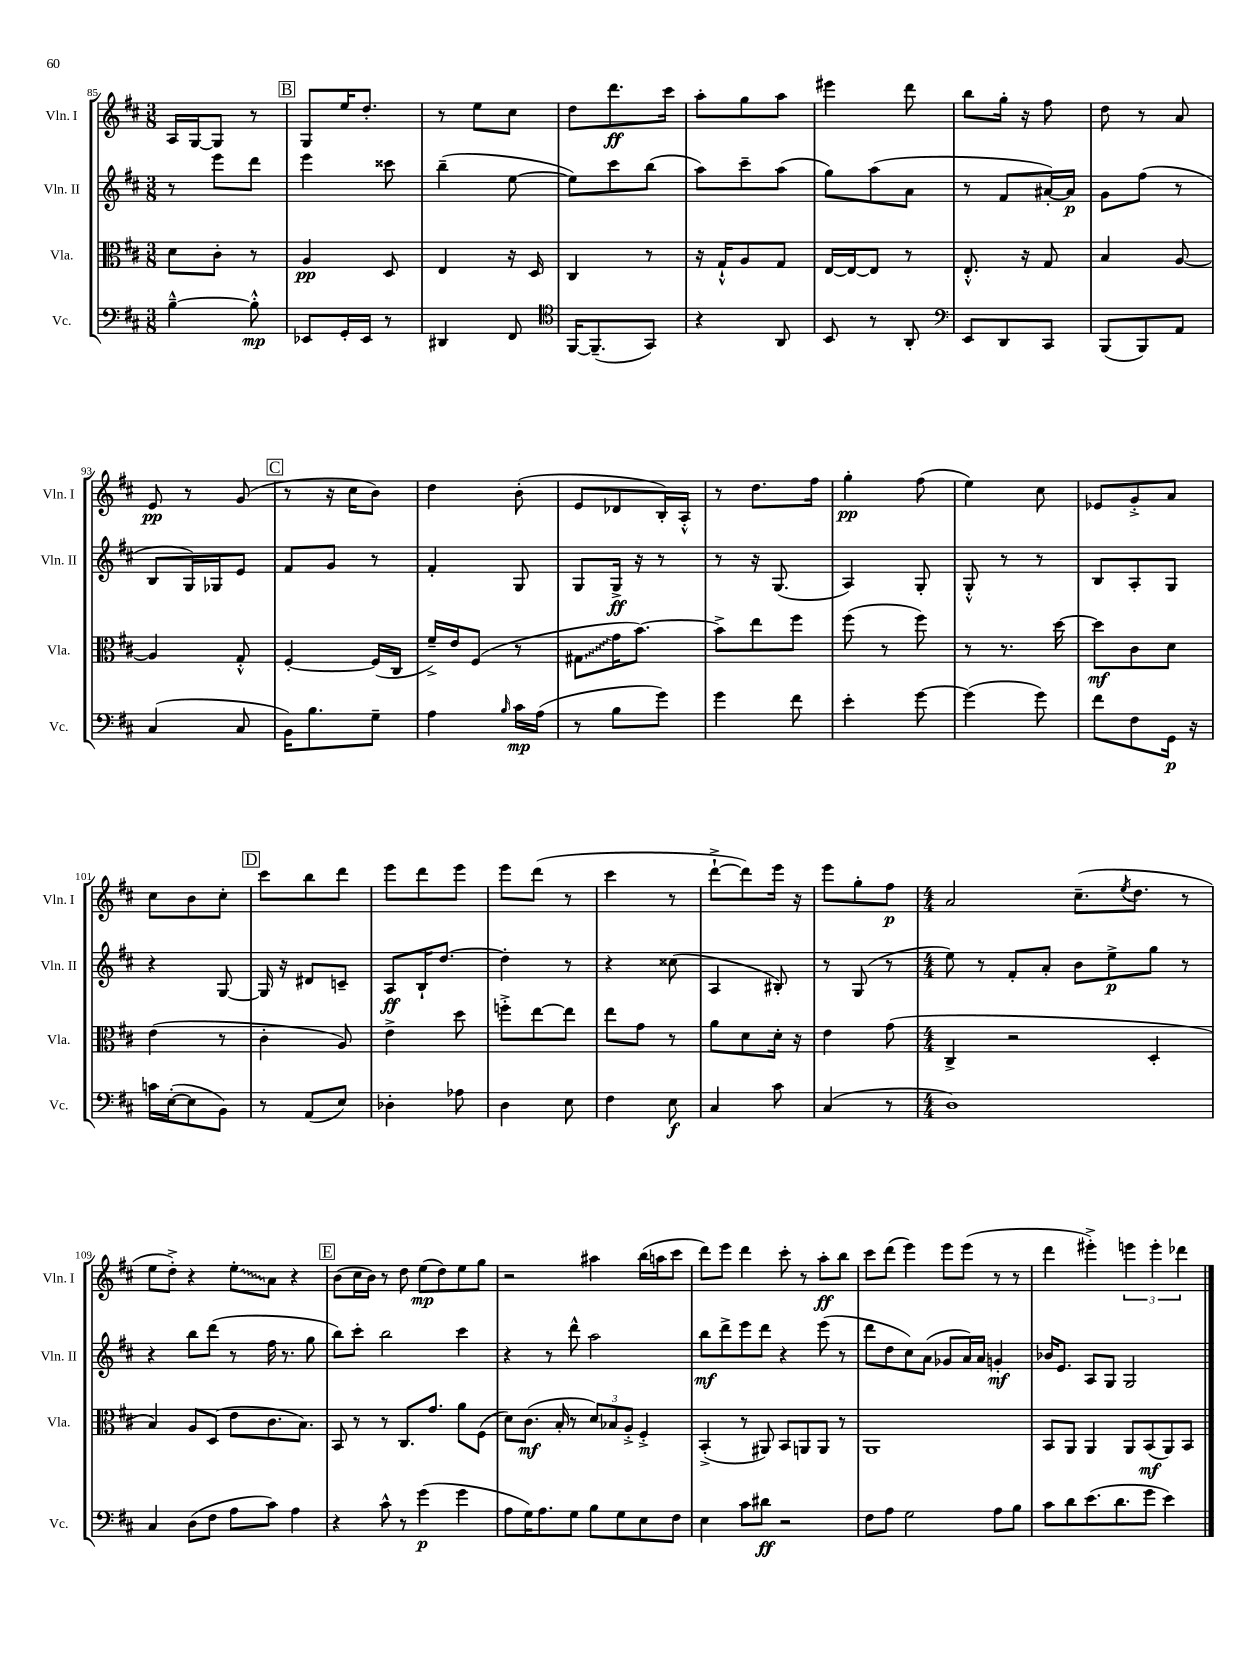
<<
\new StaffGroup <<
\new Staff = "s0" \with { instrumentName = "Vln. I" shortInstrumentName = "Vln. I" } {
    \clef treble \key d \major \numericTimeSignature \time 3/8
    a16 g16~ g8 r8 |
    \mark \markup { \box "B" } g8 e''16 d''8.-. |
    r8 e''8 cis''8 |
    d''8 d'''8.\ff cis'''16 |
    a''8-. g''8 a''8 |
    eis'''4 d'''8 |
    b''8 g''16-. r16 fis''8 |
    d''8 r8 a'8 |
    e'8\pp r8 g'8( |
    \mark \markup { \box "C" } r8 r16 cis''16 b'8) |
    d''4 b'8-.( |
    e'8 des'8 b16-.) a16-.-^ |
    r8 d''8. fis''16 |
    g''4-.\pp fis''8( |
    e''4) cis''8 |
    ees'8 g'8-.-> a'8 |
    cis''8 b'8 cis''8-. |
    \mark \markup { \box "D" } cis'''8 b''8 d'''8 |
    e'''8 d'''8 e'''8 |
    e'''8 d'''8( r8 |
    cis'''4 r8 |
    d'''8~-!-> d'''8) e'''16 r16 |
    e'''8 g''8-. fis''8\p |
    \numericTimeSignature \time 4/4 a'2 cis''8.--( \acciaccatura { e''8 } d''8. r8 |
    e''8 d''8-.->) r4 \once \override Glissando.style = #'zigzag e''8-.\glissando a'8 r4 |
    \mark \markup { \box "E" } b'8( cis''16 b'16) r8 d''8 e''8\mp( d''8) e''8 g''8 |
    r2 ais''4 b''16( a''16 cis'''8 |
    d'''8) e'''8 d'''4 cis'''8-. r8 a''8-.\ff b''8 |
    cis'''8 d'''8( e'''4) e'''8 e'''8( r8 r8 |
    d'''4 eis'''4-.->) \tuplet 3/2 { e'''4 e'''4-. des'''4 } \bar "|." |
}
\new Staff = "s1" \with { instrumentName = "Vln. II" shortInstrumentName = "Vln. II" } {
    \clef treble \key d \major \numericTimeSignature \time 3/8
    r8 e'''8 d'''8 |
    \mark \markup { \box "B" } e'''4 cisis'''8 |
    b''4--( e''8~ |
    e''8) cis'''8 b''8( |
    a''8) cis'''8-- a''8( |
    g''8) a''8( a'8 |
    r8 fis'8 ais'16~-.) ais'16\p |
    g'8 fis''8( r8 |
    b8 g16) ges16 e'8 |
    \mark \markup { \box "C" } fis'8 g'8 r8 |
    fis'4-. g8 |
    g8 g16->\ff r16 r8 |
    r8 r16 g8.( |
    a4) g8-. |
    g8-.-^ r8 r8 |
    b8 a8-. g8 |
    r4 g8~ |
    \mark \markup { \box "D" } g16 r16 dis'8 c'8-- |
    a8\ff b16-! d''8.~ |
    d''4-. r8 |
    r4 cisis''8( |
    a4 bis8-.) |
    r8 g8( r8 |
    \numericTimeSignature \time 4/4 e''8) r8 fis'8-. a'8-. b'8 e''8->\p g''8 r8 |
    r4 b''8 d'''8( r8 fis''16 r8. g''8 |
    \mark \markup { \box "E" } b''8) cis'''8-. b''2 cis'''4 |
    r4 r8 d'''8-^ a''2 |
    b''8\mf d'''8-> e'''8 d'''8 r4 e'''8( r8 |
    d'''8 d''8 cis''8) a'8( ges'8 a'16) a'16 g'4-.\mf |
    bes'16 e'8. a8 g8 g2 \bar "|." |
}
\new Staff = "s2" \with { instrumentName = "Vla." shortInstrumentName = "Vla." } {
    \clef alto \key d \major \numericTimeSignature \time 3/8
    d'8 cis'8-. r8 |
    \mark \markup { \box "B" } a4\pp d8 |
    e4 r16 d16 |
    cis4 r8 |
    r16 g16-!-^ a8 g8 |
    e16~ e16~ e8 r8 |
    e8.-.-^ r16 g8 |
    b4 a8~ |
    a4 g8-.-^ |
    \mark \markup { \box "C" } fis4~-. fis16( cis16 |
    fis'16--->) e'16 fis8( r8 |
    \once \override Glissando.style = #'zigzag gis8\glissando g'16 b'8.~) |
    b'8-> e''8 fis''8 |
    fis''8( r8 fis''8) |
    r8 r8. d''16~ |
    d''8\mf cis'8 d'8 |
    e'4( r8 |
    \mark \markup { \box "D" } cis'4-. a8) |
    e'4-> d''8 |
    f''8-.-> e''8~ e''8 |
    e''8 g'8 r8 |
    a'8 d'8 d'16-. r16 |
    e'4 g'8( |
    \numericTimeSignature \time 4/4 cis4-> r2 d4-. |
    b4) a8 d8( e'8 cis'8. b8.) |
    \mark \markup { \box "E" } b,8 r8 r8 cis8. g'8. a'8 fis8( |
    d'8) cis'8.\mf( b16-. r8 \tuplet 3/2 { d'8) bes8 a8-.-> } fis4-.-> |
    b,4-.->( r8 ais,8) b,8 a,8 a,8 r8 |
    a,1 |
    b,8 a,8 a,4 a,8 b,8\mf( a,8) b,8 \bar "|." |
}
\new Staff = "s3" \with { instrumentName = "Vc." shortInstrumentName = "Vc." } {
    \clef bass \key d \major \numericTimeSignature \time 3/8
    b4~---^ b8-.-^\mp |
    \mark \markup { \box "B" } ees,8 g,16-. ees,16 r8 |
    dis,4 fis,8 |
    \clef tenor fis,16~ fis,8.--( g,8) |
    r4 a,8 |
    b,8 r8 a,8-. |
    \clef bass e,8 d,8 cis,8 |
    b,,8( b,,8) a,8 |
    cis4( cis8 |
    \mark \markup { \box "C" } b,16) b8. g8-- |
    a4 \grace { b16 } cis'16\mp a16( |
    r8 b8 g'8) |
    g'4 fis'8 |
    e'4-. g'8~ |
    g'4( g'8) |
    fis'8 fis8 g,16\p r16 |
    c'16 e16~-.( e8 b,8) |
    \mark \markup { \box "D" } r8 a,8( e8) |
    des4-. aes8 |
    d4 e8 |
    fis4 e8\f |
    cis4 cis'8 |
    cis4( r8 |
    \numericTimeSignature \time 4/4 d1) |
    cis4 d8( fis8 a8 cis'8) a4 |
    \mark \markup { \box "E" } r4 cis'8-^ r8 g'4\p( g'4 |
    a8 g16) a8. g8 b8 g8 e8 fis8 |
    e4 cis'8 dis'8\ff r2 |
    fis8 a8 g2 a8 b8 |
    cis'8 d'8 e'8.( d'8. g'8 e'4) \bar "|." |
}
>>
>>
\layout { \context { \Score currentBarNumber = #85 } }
